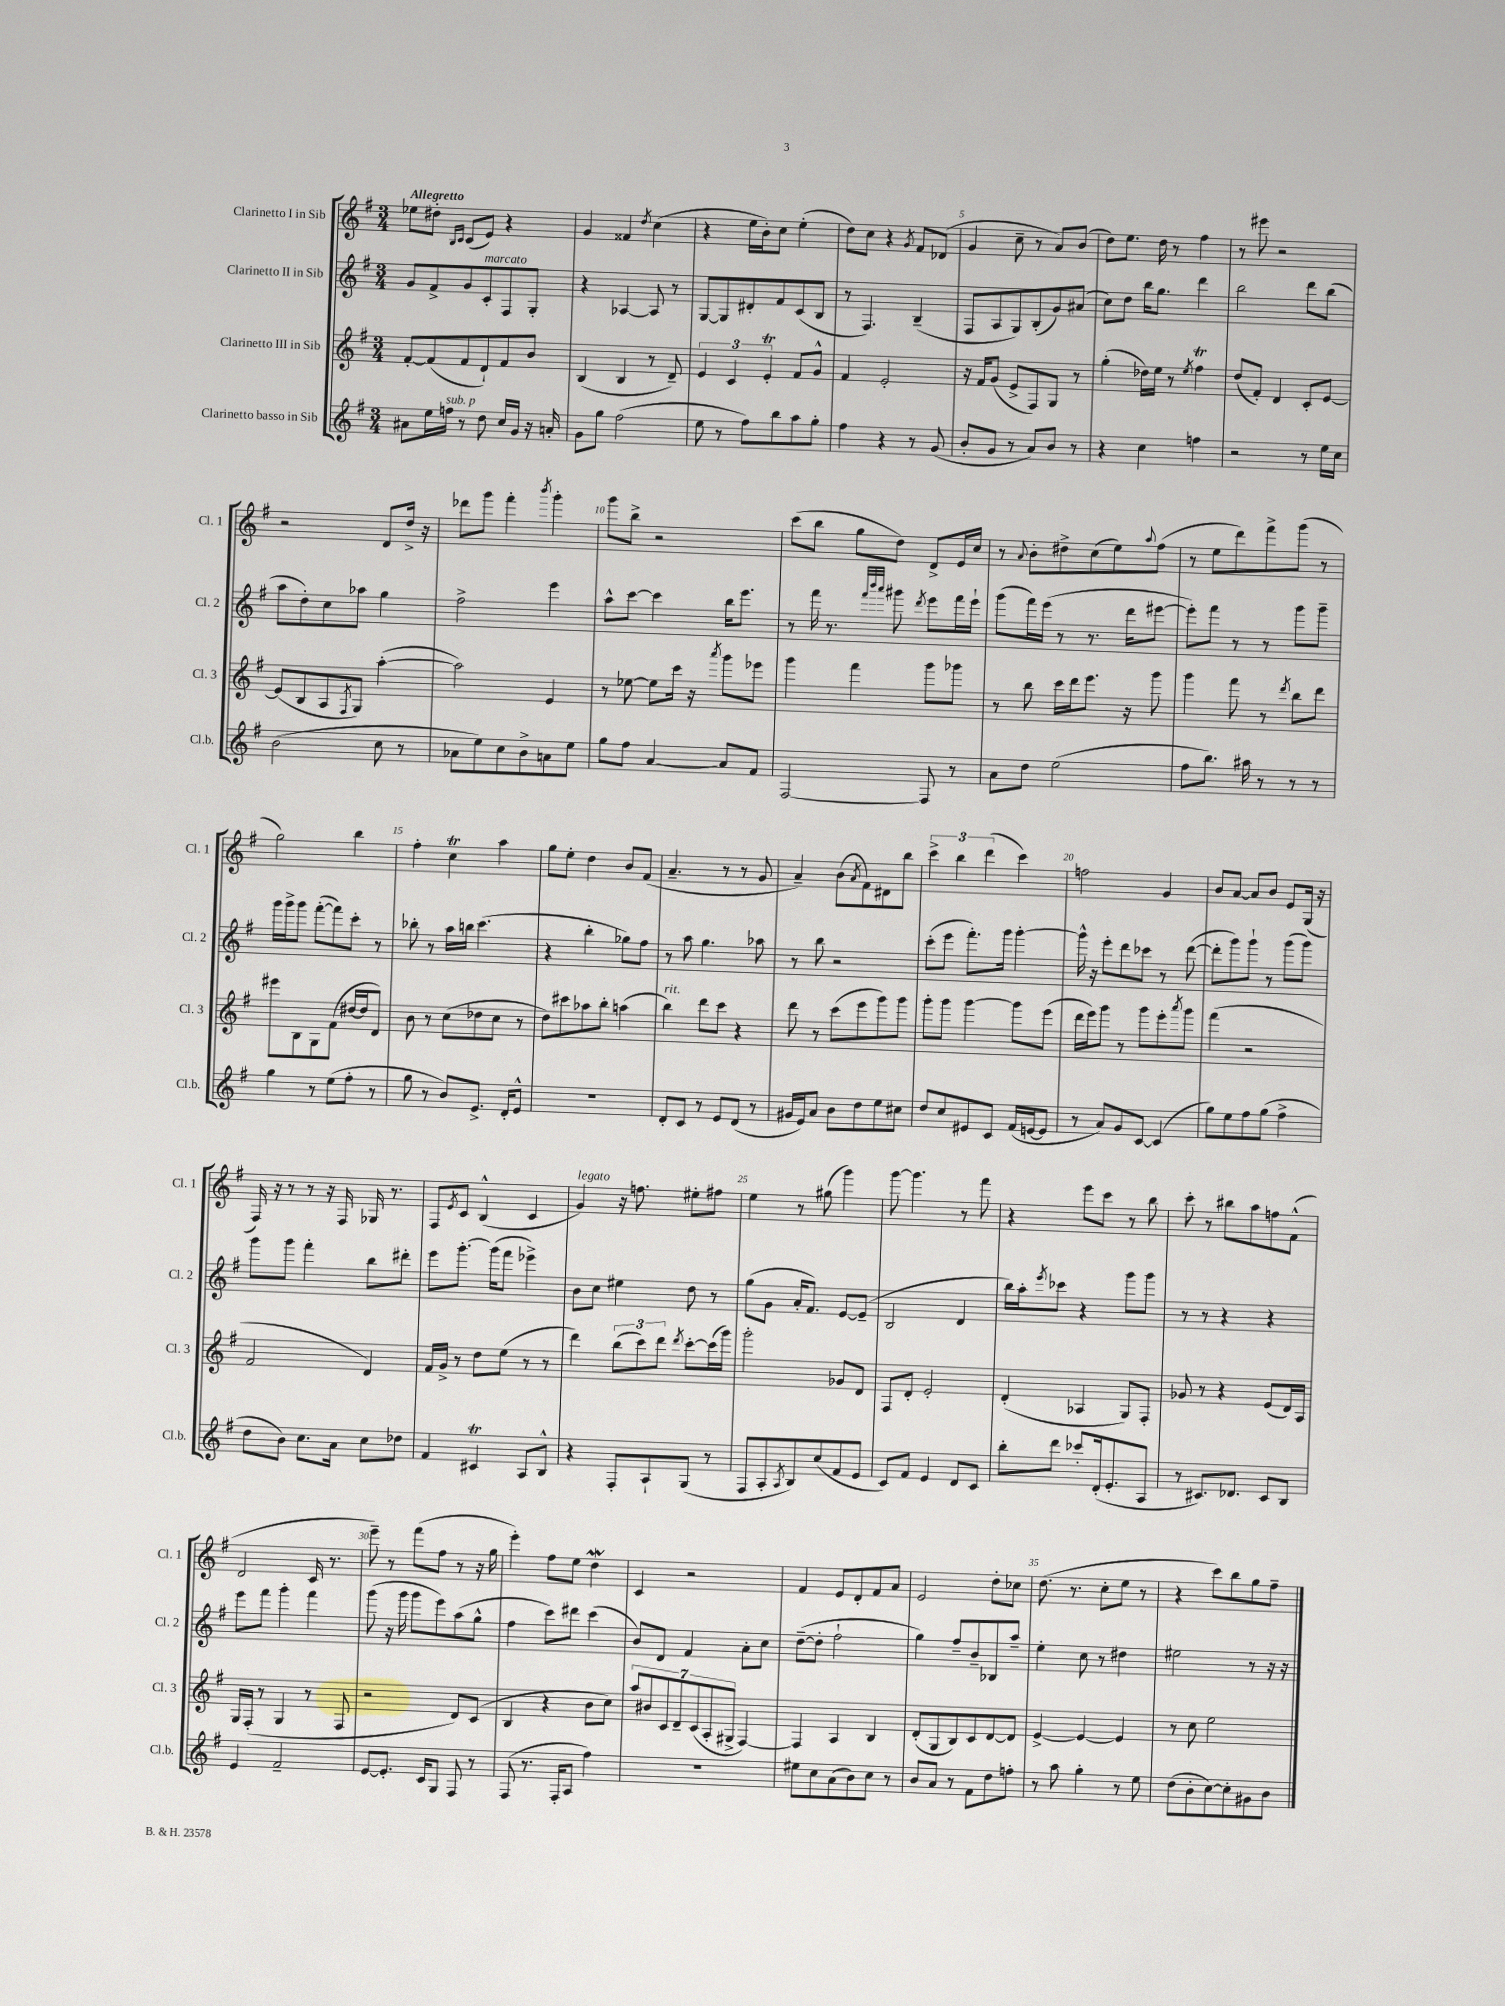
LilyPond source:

<<
\new StaffGroup <<
\new Staff = "s0" \with { instrumentName = "Clarinetto I in Sib" shortInstrumentName = "Cl. 1" } {
    \clef treble \key g \major \numericTimeSignature \time 3/4 \tempo "Allegretto"
    ees''8 dis''8-. \grace { b16 c'16 } c'8( e'8) r4 |
    g'4 fisis'4 \acciaccatura { d''8 } c''4( |
    r4 e''16 b'16-.) c''8 e''4-.( |
    d''8) c''8 r4 \acciaccatura { g'8 } fis'8 des'8( |
    g'4 c''8-- r8 a'8) b'8( |
    d''8) e''8. d''16 r8 fis''4 |
    r8 eis'''8 r2 |
    r2 d'8 d''16-> r16 |
    des'''8 g'''8 fis'''4-. \acciaccatura { b'''8 } g'''4-. |
    g'''8 b''8-> r2 |
    c'''8( b''8 g''8 d''8) d'8-> e'16 c''16 |
    r8 \appoggiatura { a'8 } b'8-. dis''8-> c''8( e''8) \appoggiatura { a''8 } fis''8( |
    r8 e''8 d'''8) fis'''8-> g'''8( r8 |
    g''2) b''4 |
    fis''4-. c''4\trill a''4 |
    g''8 e''8-. d''4 b'8 fis'8( |
    a'4.-- r8 r8 g'8 |
    a'4--) b'8( \acciaccatura { a'8 } fis'8) dis'8 b''8 |
    \tuplet 3/2 { c'''4-> b''4 d'''4( } c'''4) |
    f''2 g'4 |
    b'8 a'8~ a'8 b'8 e'8 g16( r16 |
    fis16) r16 r8 r8 r16 fis16 ges16 r8. |
    fis8 \acciaccatura { e'8 } c'8 b4-^( c'4 |
    g'4^\markup { \italic "legato" }) r16 f''8. eis''8-. fis''8 |
    e''4 r8 gis''8( g'''4) |
    g'''8~ g'''4. r8 fis'''8 |
    r4 e'''8 c'''8 r8 b''8 |
    c'''8-. r8 bis''8 a''8 f''8 fis'8-^( |
    d'2 c'16 r8. |
    e'''8--) r8 fis'''8( fis''8 r8 r16 g''16 |
    e'''4-.) fis''8 e''8 d''4\mordent |
    c'4 r2 |
    fis'4 e'8 d'8-. fis'8 a'8 |
    e'2 d''8-. ces''8 |
    d''8.( r8. c''8-. e''8 r8 |
    r4 c'''8) b''8 g''8 fis''8-- \bar "|." |
}
\new Staff = "s1" \with { instrumentName = "Clarinetto II in Sib" shortInstrumentName = "Cl. 2" } {
    \clef treble \key g \major \numericTimeSignature \time 3/4
    g'8 fis'8-> g'8 c'8-.^\markup { \italic "marcato" } fis8 g8-. |
    r4 aes4~ aes8 r8 |
    g8~ g8 dis'8-. fis'8 c'8( b8 |
    r8 fis4.) b4--( |
    fis8 a8 g8) b8-.( g'8) ais'8( |
    c''8) d''8 b''16 g''8. d'''4 |
    b''2 d'''8 b''8( |
    a''8 d''8-.) c''8 aes''8 g''4 |
    fis''2-> e'''4 |
    a''8-^ c'''8~ c'''4 b''16 e'''8. |
    r8 fis'''16 r8. \grace { fis'''32 b'''32 a'''32 } gis'''8 \acciaccatura { d'''8 } e'''8 fis'''16 e'''16-! |
    g'''8( fis'''16) e'''16( r8 r8. d'''16 eis'''8~ |
    eis'''8-.) fis'''8 r8 r8 g'''8 g'''8-- |
    g'''16 g'''16-> g'''8 fis'''8~-.( fis'''8) c'''8-. r8 |
    bes''8-. r8 a''16 b''16 c'''4.( |
    r4 b''4-. ges''8) fis''8 |
    r8 a''8 g''4. aes''8 |
    r8 b''8 r2 |
    c'''8-.( e'''8 fis'''8.-.) g'''16 g'''4~-. |
    g'''16-^ r16 e'''8-. d'''8 ces'''8 r8 d'''8~( |
    d'''8-. g'''8) g'''8-! r8 g'''8( g'''8) |
    g'''8 g'''8 fis'''4-. b''8 dis'''8-. |
    e'''8 g'''8.~-. g'''16( fis'''8 ees'''4->) |
    b'8 c''8 eis''4 d''8 r8 |
    g''8( g'8 a'16-. fis'8.) e'8~ e'8--( |
    b2 d'4 |
    b''16) a''16-. \acciaccatura { e'''8 } ces'''8 r4 g'''8 g'''8 |
    r8 r8 r4 r4 |
    e'''8 fis'''8 g'''4-. fis'''4 |
    g'''8( r16 g'''16 g'''8 e'''8) a''8( g''8-^ |
    fis''4 c'''8) dis'''8 c'''4( |
    b'8) d'8 fis'4 a'8-. c''8 |
    d''8~--( d''8-. fis''2-! |
    g''4) fis''8-- b'8-- bes8 a''8-- |
    e''4-. c''8 r8 dis''4 |
    eis''2 r8 r16 r16 \bar "|." |
}
\new Staff = "s2" \with { instrumentName = "Clarinetto III in Sib" shortInstrumentName = "Cl. 3" } {
    \clef treble \key g \major \numericTimeSignature \time 3/4
    fis'8~-. fis'8( fis'8 d'8-!) fis'8 b'8 |
    b4( b4 r8 d'8--) |
    \tuplet 3/2 { e'4 c'4 e'4-.\trill } fis'8 g'8-^ |
    fis'4 e'2-. |
    r16 fis'16 g'8( e'8-> fis8) g8 r8 |
    g''4-.( des''16) e''16 r8 \acciaccatura { e''8 } fis''4\trill |
    d''8( fis'8-.) d'4 c'8-. e'8~ |
    e'8( b8 a8 \acciaccatura { fis8 } g8) a''4~-.( |
    a''2) e'4 |
    r8 ees''8~ ees''8 c'''16 r16 \acciaccatura { a'''8 } g'''8 ees'''8 |
    g'''4 fis'''4 g'''8 ges'''8 |
    r8 b''8 c'''16 d'''16 e'''8. r16 g'''8 |
    g'''4 fis'''8 r8 \acciaccatura { d'''8 } b''8 d'''8 |
    eis'''8 b8 g8 fis'8( dis''16~ dis''16 d'8) |
    b'8 r8 c''8( des''8 c''8 r8 |
    d''8) cis'''8 aes''8 b''8-. a''4( |
    b''4^\markup { \italic "rit." }) d'''8 c'''8 r4 |
    d'''8 r8 c'''8( e'''8 g'''8) g'''8 |
    g'''8-. g'''8 g'''4~ g'''8 e'''8( |
    d'''16 e'''16) g'''8 r8 g'''8 e'''8-. \acciaccatura { a'''8 } g'''8 |
    fis'''4( r2 |
    fis'2 d'4) |
    fis'16 g'16-> r8 d''8 e''8( r8 r8 |
    d'''4) \tuplet 3/2 { b''8( c'''8) d'''8 } \acciaccatura { d'''8 } c'''8~-. c'''16( g'''16) |
    g'''2-. ges'8 d'8 |
    fis8 d'8-. e'2-. |
    d'4-.( aes4 g8) fis8-. |
    ges'8 r8 r4 e'8( d'16) a16 |
    g16 fis16-.( r8 g4 r8 fis8 |
    r2 d'8) c'8( |
    b4 r4 b'8 c''8) |
    \tuplet 7/4 { a''8 bis'8 c'8 d'8-- c'8( a8-. gis8-> } fis4~) |
    fis4 a4 b4 |
    d'8-.( g8 b8) c'8 d'8~ d'8 |
    e'4~-> e'4~ e'4 |
    r8 c''8 e''2 \bar "|." |
}
\new Staff = "s3" \with { instrumentName = "Clarinetto basso in Sib" shortInstrumentName = "Cl.b." } {
    \clef treble \key g \major \numericTimeSignature \time 3/4
    ais'8 e''16 f''16^\markup { \italic "sub. p" } r8 d''8 c''16 g'16 r16 a'16-. |
    g'8 g''8 fis''2( |
    e''8 r8 fis''8) b''8 a''8 g''8-. |
    fis''4 r4 r8 g'8( |
    b'8-. g'8 r8 a'8) b'8 r8 |
    r4 c''4 f''4 |
    r2 r8 e''16 c''16 |
    b'2( c''8 r8 |
    aes'8 e''8) c''8 b'8-> a'8 e''8 |
    g''8 fis''8 a'4~ a'8 fis'8 |
    fis2~ fis8 r8 |
    a'8 d''8 e''2( |
    fis''8 b''8.) ais''16 r8 r8 r8 |
    g''4 r8 e''8( fis''8-. r8 |
    g''8 r8 b'8) e'8.-> d'16-. e'8-^ |
    R2. |
    d'8-. c'8 r8 e'8 d'8( r8 |
    gis'16 e'16) a'8 b'8 d''8 e''8 cis''8 |
    d''8 c''8 eis'8 c'8 fis'16( e'16~ e'8 |
    r8 a'8) g'8 c'8~ c'4( |
    g''8) e''8 fis''8 g''8( fis''4-> |
    d''8 b'8) c''8. a'16 c''8 des''8 |
    fis'4 cis'4\trill a8 b8-^ |
    r4 fis8-. a8-! g8( r8 |
    fis8 a8-. \acciaccatura { a8 } b8) c''8( fis'8 e'8 |
    c'8) fis'8 e'4 d'8 c'8 |
    b''8-. d'''8 ces'''8-. d'16-.( e'8.-. a8 |
    r8 cis'8.) des'8. cis'8 b8 |
    e'4 fis'2-- |
    e'8~ e'8.-. c'16 g8 fis8 r8 |
    fis8( r8. fis16-. a8 fis''4) |
    R2. |
    eis''8 c''8 a'8( b'8) c''8 r8 |
    b'8 a'8 r8 fis'8 d''8 f''8-. |
    r8 a''8 g''4-. r8 e''8 |
    d''8( b'8-. c''8~) c''8-. gis'8 b'8 \bar "|." |
}
>>
>>
\layout { \context { \Score \override BarNumber.break-visibility = ##(#f #t #t) barNumberVisibility = #(every-nth-bar-number-visible 5) } }
